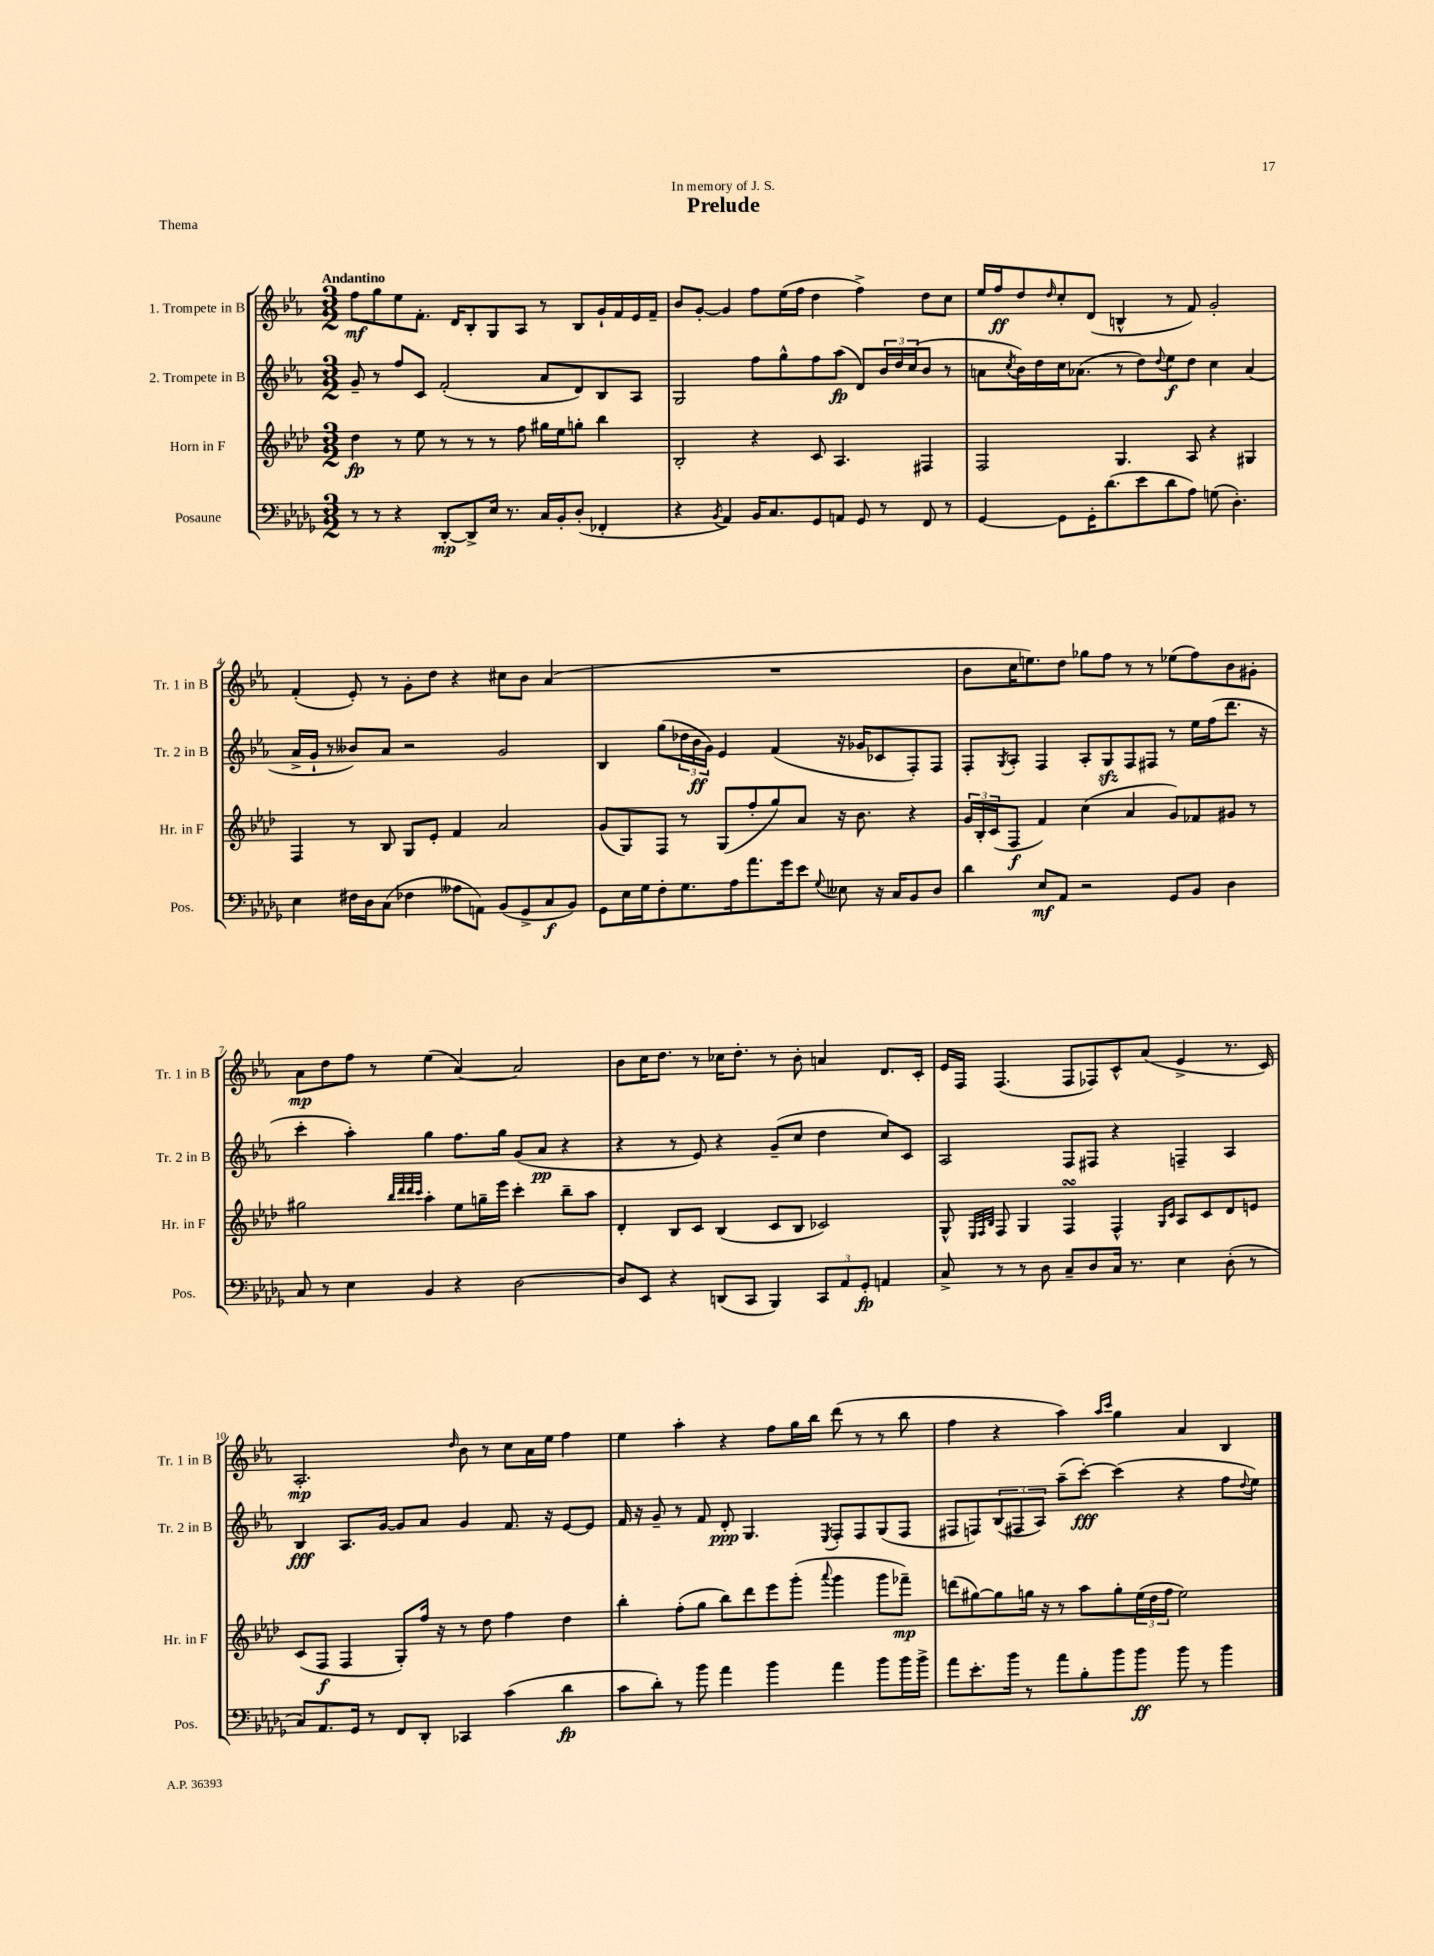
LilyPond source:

\header { title = "Prelude" dedication = "In memory of J. S." piece = "Thema" }
<<
\new StaffGroup <<
\new Staff = "s0" \with { instrumentName = "1. Trompete in B" shortInstrumentName = "Tr. 1 in B" } {
    \clef treble \key ees \major \numericTimeSignature \time 3/2 \tempo "Andantino"
    f''8\mf g''8 ees''8 f'8.-. d'16 bes8-. g8 aes8 r8 bes8 g'16-! f'16 ees'16 f'16-- |
    bes'8 g'8~-. g'4 f''8 ees''16( f''16 d''4 f''4->) d''8 c''8 |
    ees''16 f''16\ff d''8 \grace { d''16 } c''8-. d'8( b4-^ r8 f'8) g'2-. |
    f'4-.( ees'8-.) r8 g'8-. d''8 r4 cis''8 bes'8 aes'4( |
    R1. |
    bes'8 c''16 e''8.) d''8 ges''8 f''8 r8 r8 ees''8( f''8) bes'8 gis'8-. |
    aes'8\mp d''8 f''8 r8 ees''4( aes'4~) aes'2 |
    bes'8 c''16 d''8. r8 ces''16 d''8.-. r8 bes'8-. a'4 d'8. c'16-. |
    ees'16 f16 f4.( f8 fes8) c'8-^ aes'8( ees'4-> r8. c'16) |
    aes2.-.\mp \grace { d''16 } bes'8 r8 c''8 aes'16 ees''16 f''4 |
    ees''4 aes''4-. r4 f''8 g''16 bes''16 d'''8( r8 r8 bes''8 |
    f''4 r4 aes''4) \grace { aes''16 c'''16 } g''4 aes'4 bes4 \bar "|." |
}
\new Staff = "s1" \with { instrumentName = "2. Trompete in B" shortInstrumentName = "Tr. 2 in B" } {
    \clef treble \key ees \major \numericTimeSignature \time 3/2
    g'8-- r8 f''8 c'8 f'2-.( aes'8 d'8) bes8 aes8 |
    g2 f''8 g''8-^ f''8 aes''8\fp( d'8) \tuplet 3/2 { bes'16 d''16 c''16( } bes'8 r8 |
    a'8 \acciaccatura { c''8 } bes'16) d''16 c''16 aes'8.( r8 d''8) \appoggiatura { d''8 } ees''8\f d''8 c''4 aes'4( |
    aes'16-> g'16-! r8 beses'8) aes'8 r2 g'2 |
    bes4 g''8( \tuplet 3/2 { des''16 bes'16\ff g'16) } ees'4 f'4( r16 ges'16 ces'8 f8-.) f8 |
    f8-. \acciaccatura { g8 } aes8-. f4 aes8-. g8\sfz f8 fis8 r8 ees''16 f''16( d'''8. r16 |
    c'''4-. aes''4-.) g''4 f''8. g''16 g'8( aes'8\pp r4 |
    r4 r8 ees'8) r4 g'8--( c''8 d''4 c''8) c'8 |
    aes2 f8 fis8 r4 f4-- aes4 |
    bes4\fff aes8. g'16~ g'8 aes'8 g'4 f'8. r16 ees'8~ ees'8 |
    f'16 r16 g'8-- r8 f'8 d'8-.\ppp g4. \acciaccatura { ees8 } f8-. f8 g8( f8 |
    fis8 f8) \tuplet 3/2 { bes8( fis8 aes8) } aes''8--( c'''8~-.\fff) c'''4( r4 f''8 \appoggiatura { d''8 } ees''8) \bar "|." |
}
\new Staff = "s2" \with { instrumentName = "Horn in F" shortInstrumentName = "Hr. in F" } {
    \clef treble \key aes \major \numericTimeSignature \time 3/2
    des''4\fp r8 ees''8 r8 r8 r8 f''8 gis''16 ees''16 g''8-. bes''4 |
    bes2-. r4 c'8 aes4. fis4 |
    f2 g4. aes8 r4 gis4 |
    f4 r8 bes8 g8 ees'8-. f'4 aes'2 |
    g'8( g8) f8 r8 g8( f''8-. g''8) aes'8 r16 bes'8. r4 |
    \tuplet 3/2 { g'16 bes16-. c'16( } f8\f f'4) c''4( aes'4 g'8) fes'8 gis'8 r8 |
    gis''2 \grace { bes''32 des'''32 des'''32 c'''32 } aes''4-. ees''8 g''16-- ees'''16 c'''4-. bes''8-- aes''8 |
    des'4-. bes8 c'8 bes4( c'8 bes8 ces'2) |
    g8-^ \grace { ees32 f32 bes32 } f8 g4 f4\turn f4-^ \grace { g16 c'16 } aes8 c'8 des'8 e'8 |
    c'8( f8\f f4 g8-.) f''16 r16 r8 des''8 f''4 des''4 |
    bes''4-. f''8-.( g''8 bes''8) des'''8 ees'''8 g'''8-.( \appoggiatura { aes'''8 } g'''4 g'''8 fes'''8--\mp) |
    d'''8( gis''8~) gis''8 g''16 r16 r8 aes''8 g''8-. \tuplet 3/2 { ees''16( des''16 f''16 } ees''2) \bar "|." |
}
\new Staff = "s3" \with { instrumentName = "Posaune" shortInstrumentName = "Pos." } {
    \clef bass \key des \major \numericTimeSignature \time 3/2
    r8 r8 r4 des,8~-.\mp des,8-> ees16 r8. c16 bes,16-. des8-.( fes,4-. |
    r4 \acciaccatura { bes,8 } aes,4) bes,16 c8. ges,8 a,8 ges,8 r8 f,8 r8 |
    ges,4~ ges,8 ges,16-. des'8.( ees'8 des'8 aes8) g8( des4.-.) |
    ees4 fis16 des16 c8( fes4 aeses8 a,8) bes,8( ges,8-> c8\f bes,8) |
    ges,8 ees16 ges16 f8-. ges8. aes16 aes'8. ges'16 ees'8 \appoggiatura { ges8 } eeses8 r16 c16 bes,8 des8 |
    des'4 ees8\mf aes,8 r2 ges,8 bes,8 des4 |
    c8 r8 ees4 bes,4 r4 des2~ |
    des8 ees,8 r4 d,8( c,8 bes,,4) \tuplet 3/2 { c,8 aes,8 ges,8-.\fp } a,4 |
    c8-> r8 r8 des8 c8-- des8 c16 r8. ees4 des8-.( r8 |
    c8) aes,8. ges,16 r8 f,8 des,8-. ces,4 c'4( des'4\fp |
    c'8 des'8-.) r8 bes'8 aes'4 bes'4 aes'4 bes'8 bes'16 bes'16-> |
    aes'8 ees'8.-. bes'16 r8 aes'8 bes8-. bes'8 bes'8\ff bes'8 r8 bes'4 \bar "|." |
}
>>
>>
